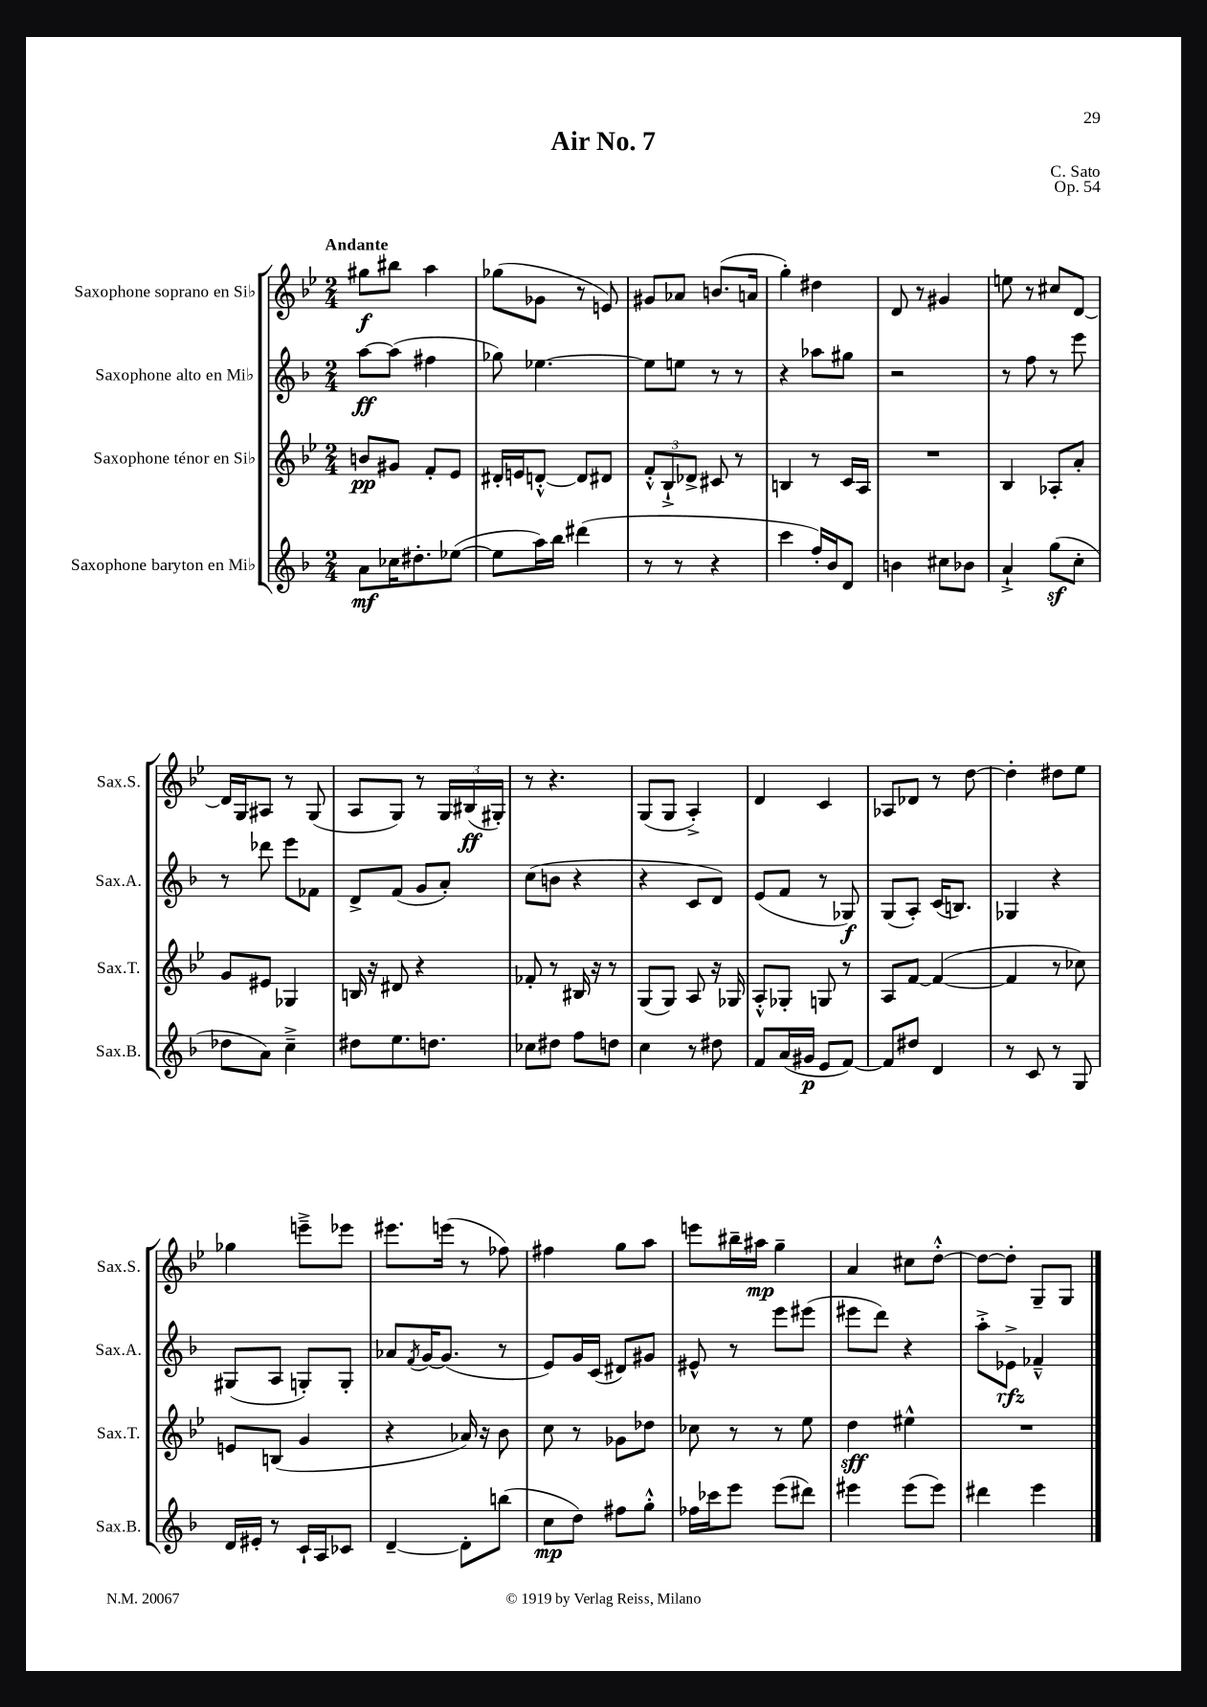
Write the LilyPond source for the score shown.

\header { title = "Air No. 7" composer = "C. Sato" opus = "Op. 54" }
<<
\new StaffGroup <<
\new Staff = "s0" \with { instrumentName = "Saxophone soprano en Sib" shortInstrumentName = "Sax.S." } {
    \clef treble \key bes \major \numericTimeSignature \time 2/4 \tempo "Andante"
    gis''8\f bis''8 a''4 |
    ges''8( ges'8 r8 e'8) |
    gis'8 aes'8 b'8.( a'16 |
    g''4-.) dis''4 |
    d'8 r8 gis'4 |
    e''8 r8 cis''8 d'8~ |
    d'16 g16 ais8 r8 g8( |
    a8 g8) r8 \tuplet 3/2 { g16 bis16\ff( gis16-.) } |
    r8 r4. |
    g8( g8 a4-.->) |
    d'4 c'4 |
    aes8 des'8 r8 d''8~ |
    d''4-. dis''8 ees''8 |
    ges''4 e'''8---> ees'''8 |
    eis'''8. e'''16( r8 fes''8) |
    fis''4 g''8 a''8 |
    e'''8 bis''16-- ais''16\mp g''4-- |
    a'4 cis''8 d''8~-.-^ |
    d''8~ d''8-. g8-- g8 \bar "|." |
}
\new Staff = "s1" \with { instrumentName = "Saxophone alto en Mib" shortInstrumentName = "Sax.A." } {
    \clef treble \key f \major \numericTimeSignature \time 2/4
    a''8~\ff a''8( fis''4 |
    ges''8) ees''4.~ |
    ees''8 e''8 r8 r8 |
    r4 aes''8 gis''8 |
    r2 |
    r8 f''8 r8 e'''8 |
    r8 des'''8 e'''8 fes'8 |
    d'8-> f'8( g'8 a'8-.) |
    c''8( b'8 r4 |
    r4 c'8 d'8) |
    e'8( f'8 r8 ges8\f) |
    g8( a8-.) c'16( b8.) |
    ges4 r4 |
    gis8( a8 g8-.) g8-. |
    aes'8 \acciaccatura { f'8 } g'16~ g'8.( r8 |
    e'8) g'16 c'16( dis'8) gis'8 |
    eis'8-^ r8 e'''8 eis'''8( |
    eis'''8 d'''8) r4 |
    a''8-.-> ees'8->\rfz fes'4---^ \bar "|." |
}
\new Staff = "s2" \with { instrumentName = "Saxophone ténor en Sib" shortInstrumentName = "Sax.T." } {
    \clef treble \key bes \major \numericTimeSignature \time 2/4
    b'8\pp gis'8 f'8-. ees'8 |
    dis'16-. e'16 d'8~-.-^ d'8 dis'8 |
    \tuplet 3/2 { f'8-.-^ bes8-!-> des'8-> } cis'8 r8 |
    b4 r8 c'16 a16 |
    R2 |
    bes4 aes8-. a'8-. |
    g'8 eis'8 ges4 |
    b16 r16 dis'8 r4 |
    fes'8-. r8 bis16 r16 r8 |
    g8( g8) a8 r16 ges16 |
    a8-.-^ ges8-. g8 r8 |
    a8 f'8~ f'4~( |
    f'4 r8 ces''8) |
    e'8 b8( g'4 |
    r4 aes'16) r16 bes'8 |
    c''8 r8 ges'8 des''8 |
    ces''8 r8 r8 ees''8 |
    d''4\sff eis''4-^ |
    R2 \bar "|." |
}
\new Staff = "s3" \with { instrumentName = "Saxophone baryton en Mib" shortInstrumentName = "Sax.B." } {
    \clef treble \key f \major \numericTimeSignature \time 2/4
    a'8\mf ces''16 dis''8.-. ees''8~( |
    ees''8 a''16) bes''16 dis'''4( |
    r8 r8 r4 |
    c'''4 f''16-.) bes'16 d'8 |
    b'4 cis''8 bes'8 |
    a'4-!-> g''8\sf( c''8-. |
    des''8 a'8) c''4---> |
    dis''8 e''8. d''8. |
    ces''8 dis''8 f''8 d''8 |
    c''4 r8 dis''8 |
    f'8 a'16( gis'16\p e'8 f'8~) |
    f'8 dis''8 d'4 |
    r8 c'8 r8 g8 |
    d'16 eis'16-. r8 c'16-! a16 ces'8 |
    d'4~-- d'8-. b''8( |
    c''8\mp d''8) fis''8 g''8-.-^ |
    fes''16 ces'''16 e'''8 e'''8( dis'''8) |
    eis'''4 eis'''8( eis'''8) |
    dis'''4 e'''4 \bar "|." |
}
>>
>>
\layout { \context { \Score \remove "Bar_number_engraver" } }
